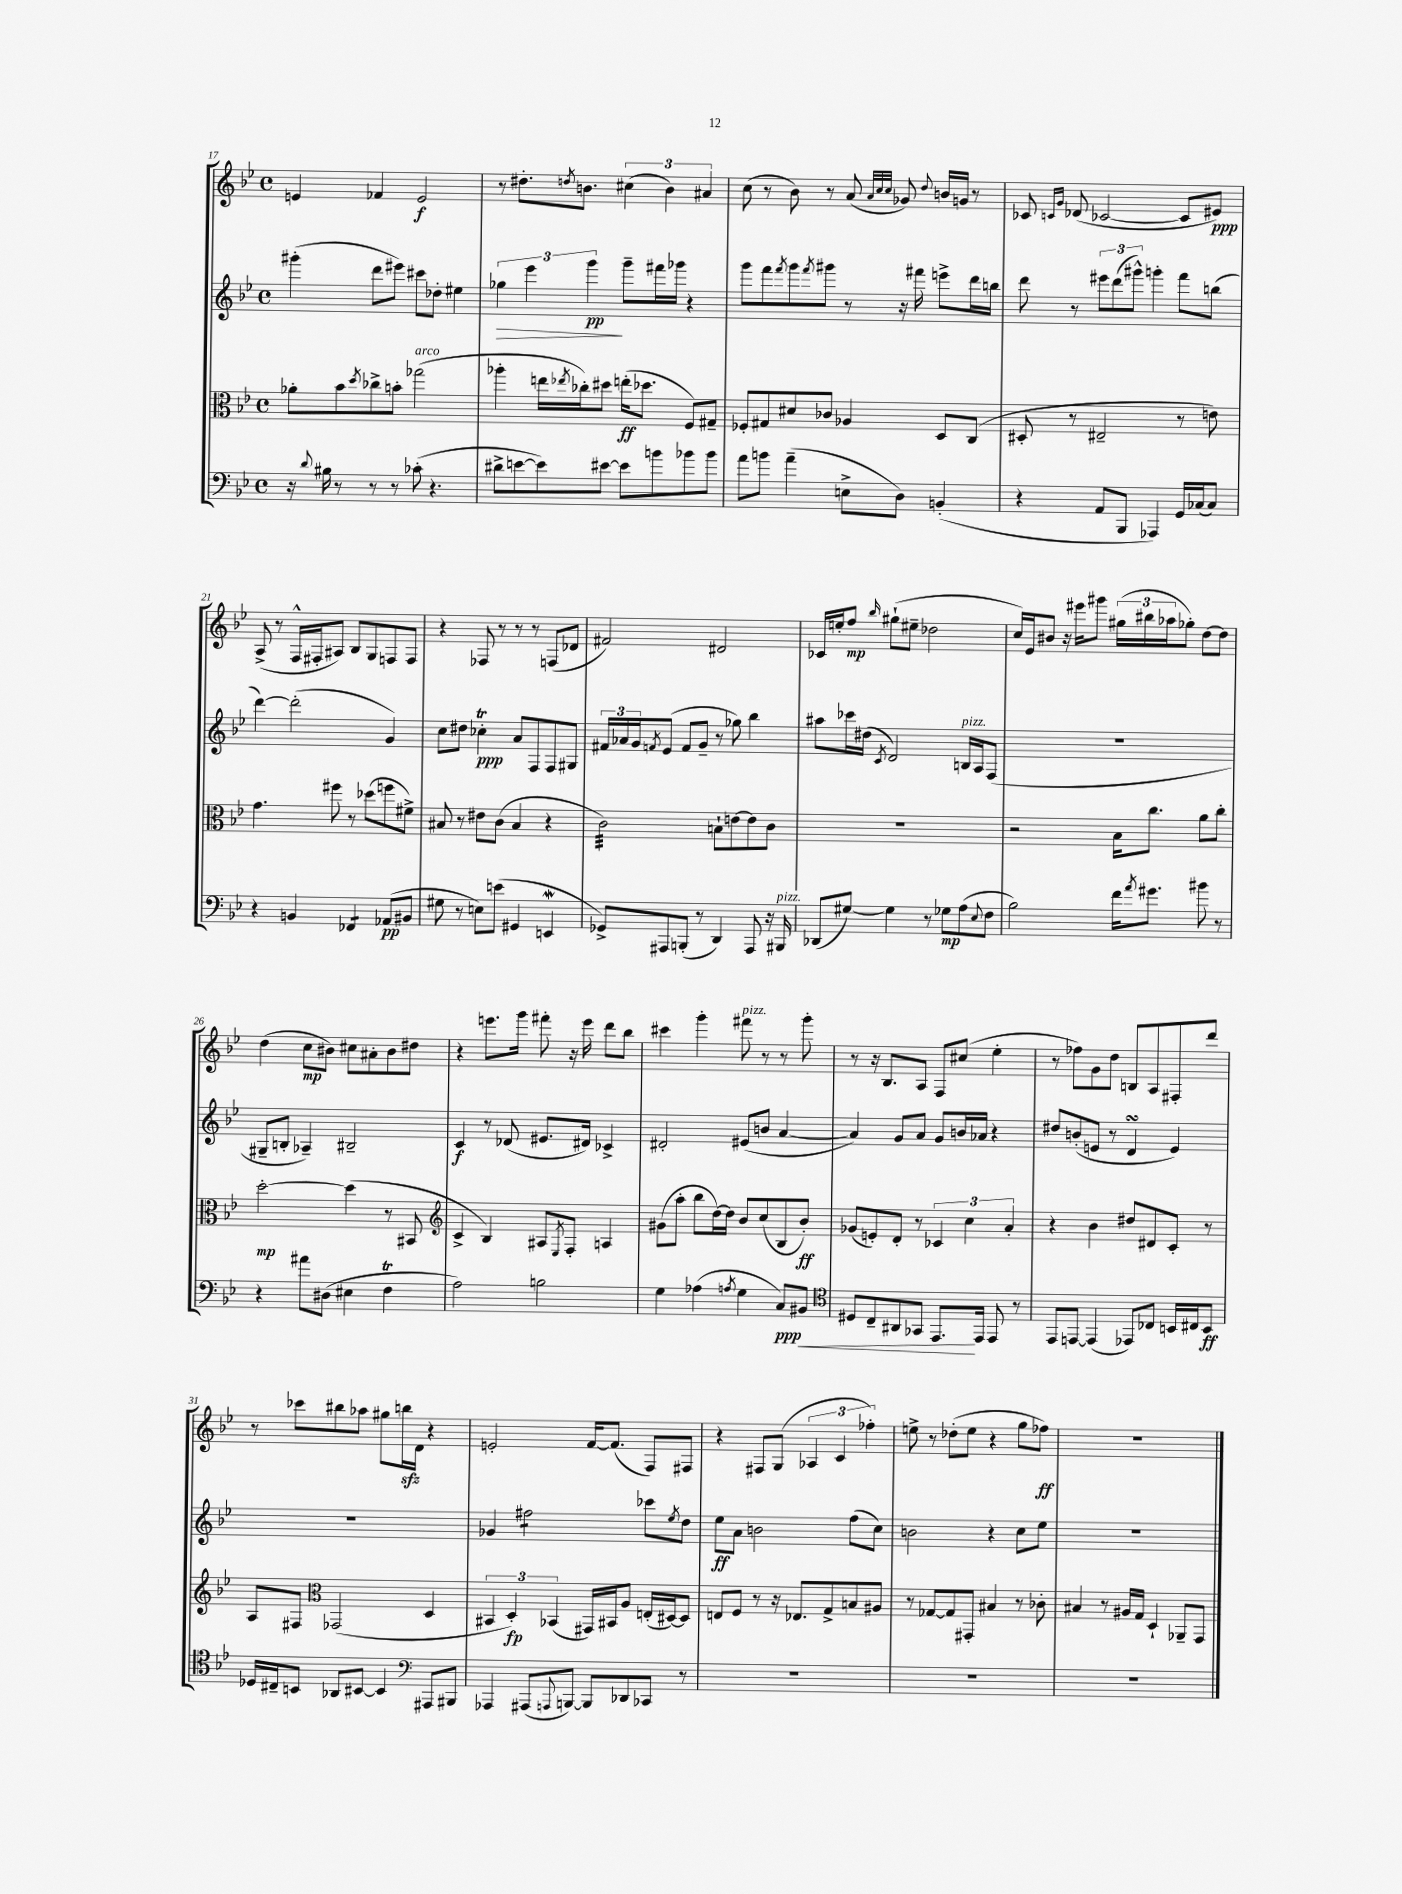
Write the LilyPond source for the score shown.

<<
\new StaffGroup <<
\new Staff = "s0" {
    \clef treble \key bes \major \defaultTimeSignature \time 4/4
    e'4 fes'4 e'2\f |
    r8 dis''8.-. \acciaccatura { d''8 } b'8. \tuplet 3/2 { cis''4( b'4) ais'4 } |
    c''8( r8 bes'8) r8 a'8( \grace { a'32 c''32 c''32 } ges'8) \appoggiatura { d''8 } b'16 g'16 r8 |
    ces'8 \grace { c'16 g'16 } des'8( ces'2~ ces'8 eis'8\ppp) |
    a8->( r8 f16-^ fis16-. ais8) bes8 g8 f8 f8 |
    r4 fes8 r8 r8 r8 f8( des'8 |
    fis'2) dis'2 |
    ces'16 e''16-. f''8\mp \grace { bes''16 } gis''8-!( eis''8-- des''2 |
    c''16) ees'16 bis'8 r16 eis'''16 gis'''8 \tuplet 3/2 { gis''16( bis''16 aes''16 } ges''8-.) d''8~ d''8 |
    d''4( c''8\mp bis'8) cis''8 ais'8-. bis'8 dis''8 |
    r4 e'''8. g'''16 fis'''8-. r16 e'''16 d'''8 bes''8 |
    cis'''4 g'''4-. fis'''8^\markup { \italic "pizz." } r8 r8 g'''8-. |
    r8 r16 bes8. a8 f8 cis''8( ees''4-. |
    r8 fes''8) g'8 d''8 b8 a8 fis8-. d'''8 |
    r8 ces'''8 bis''8 aes''8 gis''8 b''16\sfz d'16 r4 |
    e'2-. f'16~ f'8.( f8) fis8 |
    r4 fis8 g8( \tuplet 3/2 { aes4 c'4 fes''4-.) } |
    e''8-> r8 des''8-.( e''8 r4 g''8 fes''8\ff) |
    R1 \bar "|." |
}
\new Staff = "s1" {
    \clef treble \key bes \major \defaultTimeSignature \time 4/4
    gis'''4-.( d'''8 eis'''8) cis'''8 des''8-. eis''4 |
    \tuplet 3/2 { ges''4\> ees'''4 g'''4\pp\! } g'''8-- fis'''16 ges'''16 r4 |
    g'''8 f'''8 \acciaccatura { f'''8 } g'''8 \acciaccatura { f'''8 } gis'''8 r8 r16 fis'''16 e'''8-> d'''16 b''16 |
    d'''8 r8 \tuplet 3/2 { eis'''8 d'''8( gis'''8-^) } g'''4-. f'''8 b''8( |
    d'''4~) d'''2-.( g'4) |
    c''8 dis''8 ces''4-.\trill\ppp a'8 f8 f8 gis8 |
    \tuplet 3/2 { fis'16 aes'16 g'16 } \acciaccatura { f'8 } ees'8( f'8 g'8-- r8 ges''8) bes''4 |
    ais''8 ces'''16 dis''16( \acciaccatura { c'8 } d'2) b16^\markup { \italic "pizz." } a16 f8( |
    R1 |
    gis8-- b8-. aes4--) bis2-- |
    c'4\f r8 des'8( eis'8. dis'16) ces'4-> |
    dis'2-. eis'8( b'8 a'4~ |
    a'4) g'8 a'8 g'8 b'16 aes'16 r4 |
    dis''8 b'8-.( e'8 r8 d'4\turn e'4) |
    R1 |
    ges'4 fis''2:8 ces'''8 \acciaccatura { ees''8 } d''8 |
    ees''8\ff a'8 b'2 f''8( c''8) |
    b'2 r4 c''8 ees''8 |
    R1 \bar "|." |
}
\new Staff = "s2" {
    \clef alto \key bes \major \defaultTimeSignature \time 4/4
    aes'8-. bes'8 \acciaccatura { d''8 } ces''8-> b'8-. ges''2^\markup { \italic "arco" }( |
    aes''4-. e''16 \acciaccatura { ees''8 } ces''16-.) dis''8 e''16-.\ff( des''8. f8) gis8-- |
    fes8-. gis8 dis'8 ces'8 aes4 d8 c8( |
    dis8-. r8 eis2-- r8 e'8) |
    g'4. fis''8 r8 des''8( f''8 fis'8->) |
    bis8 r8 eis'8 c'8( bis4 r4 |
    c'2:32) b8-! e'8~ e'8 c'8 |
    R1 |
    r2 bes16 c''8. a'8 c''8-. |
    d''2~-.\mp d''4( r8 bis,8 |
    \clef treble c'4-> bes4) ais8 \acciaccatura { ees8 } f8-. a4 |
    gis'8( a''8-. bes''8 d''16~) d''16 bes'8 c''8( bes8 bes'8-.\ff) |
    ges'8( e'8-.) d'8-. r8 \tuplet 3/2 { ces'4 c''4 a'4-. } |
    r4 bes'4 dis''8 dis'8 c'8-. r8 |
    a8 fis8 \clef alto ges,2( d4 |
    \tuplet 3/2 { bis,4 d4-.\fp) bes,4( } gis,16) bis,16 a8 e16-.( dis16~) dis8 |
    e8 f8 r8 r16 ees8. g8-> b8 ais8 |
    r8 ges8~ ges8 gis,8-. bis4 r8 ces'8-. |
    bis4 r8 ais16 g16 d4-! aes,8-- g,8 \bar "|." |
}
\new Staff = "s3" {
    \clef bass \key bes \major \defaultTimeSignature \time 4/4
    r16 \appoggiatura { d'8 } bis16 r8 r8 r8 ces'8-.( r4. |
    dis'8-> e'8~ e'8) eis'8~ eis'8 b'8 bes'8 bes'8 |
    a'8 b'8 a'4--( e8-> d8) b,4-.( |
    r4 a,8 bes,,8 aes,,4) g,16 ces16( ces8) |
    r4 b,4 fes,4:8 aes,8\pp( bis,8 |
    gis8 r8 e8) e'8( gis,4 e,4\mordent |
    ges,8->) ais,,8 b,,8-.( r8 d,4) ais,,8 r16 bis,,16^\markup { \italic "pizz." } |
    des,8( gis8~) gis4 r8 ges8\mp a8( \appoggiatura { ees8 } f8 |
    bes2) f'16 \acciaccatura { a'8 } gis'8. bis'8 r8 |
    r4 ais'8 dis8( eis4 f4\trill |
    a2) b2 |
    g4 aes4( \acciaccatura { a8 } g4 c8\ppp) bis,8\< |
    \clef tenor dis8 c8-- ais,8 ges,8 ees,8.\! ees,16 ees,8 r8 |
    ees,8 e,8~ e,4( ees,8) ces8 b,16 cis16 b,8\ff |
    des16 cis16-- b,8 aes,8 bis,8~ bis,4 \clef bass ais,,8 bis,,8 |
    aes,,4 ais,,8( \appoggiatura { a,,8 } b,,8~) b,,8 des,8 ces,8 r8 |
    R1 |
    R1 |
    R1 \bar "|." |
}
>>
>>
\layout { \context { \Score currentBarNumber = #17 } }
